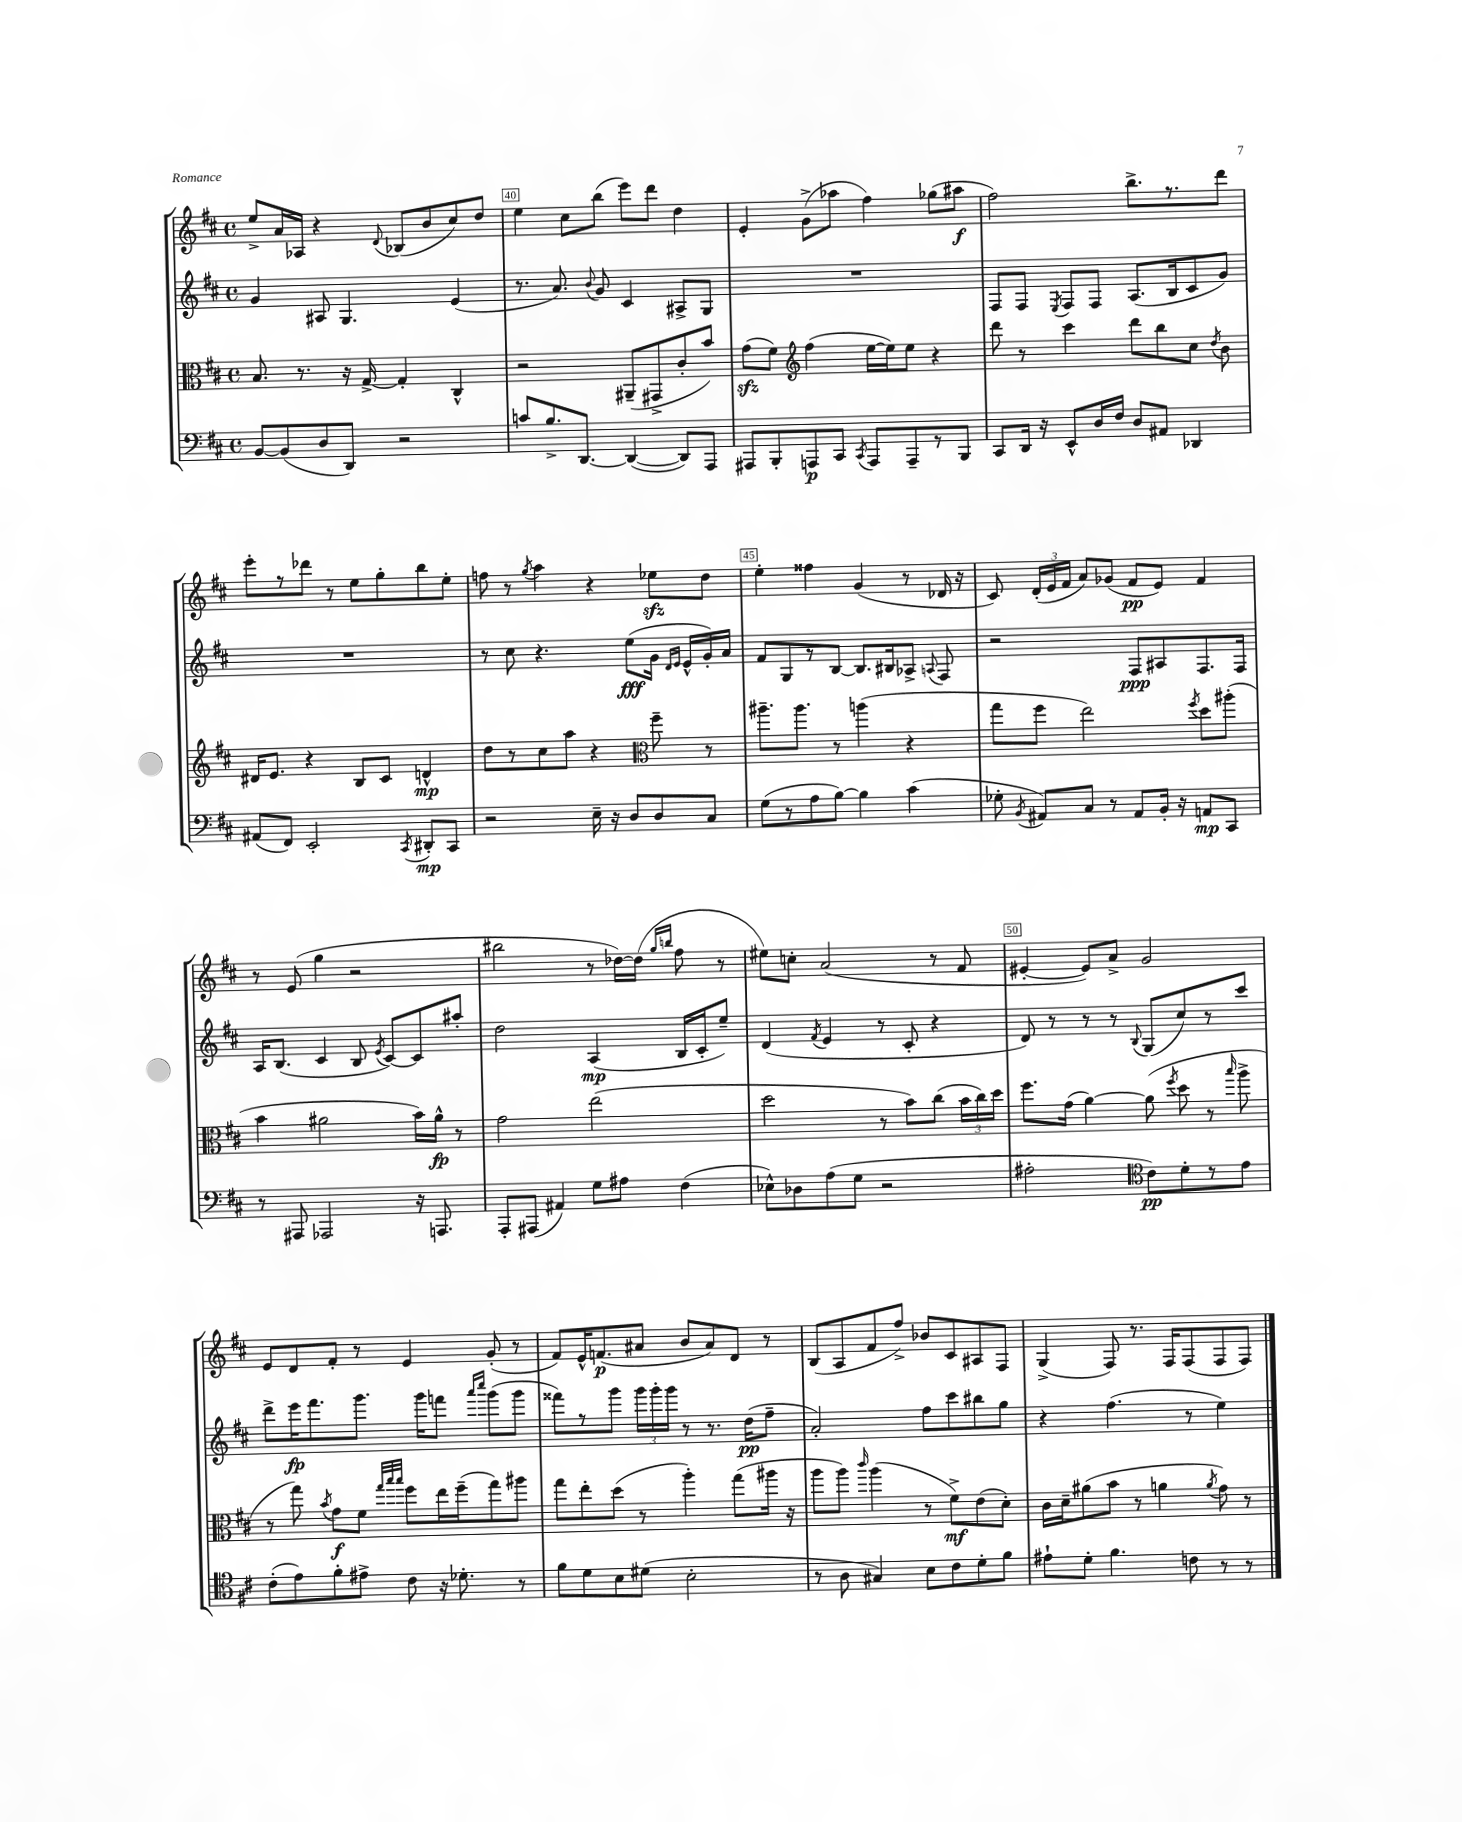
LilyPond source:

<<
\new StaffGroup <<
\new Staff = "s0" {
    \clef treble \key d \major \defaultTimeSignature \time 4/4
    \autoBeamOff e''8[-> a'16 aes16] r4 \appoggiatura { d'8 } bes8[( b'8 cis''8) d''8] |
    e''4 cis''8[ b''8]( e'''8[) d'''8] d''4 |
    e'4-. g'8[->( aes''8] fis''4) ges''8[( ais''8]\f |
    fis''2) b''8.[-> r8. d'''8] |
    e'''8[-. r8 des'''8] r8 e''8[ g''8-. b''8 e''8]-. |
    f''8 r8 \acciaccatura { g''8 } a''4 r4 ees''8[\sfz d''8] |
    e''4-. fisis''4 g'4( r8 des'16 r16 |
    cis'8) \tuplet 3/2 { d'16[-.( e'16 fis'16] } a'8[) ges'8]( fis'8[\pp e'8]) fis'4 |
    r8 e'8( g''4 r2 |
    bis''2 r8 des''16[~) des''16]( \grace { g''16[ b''16] } fis''8 r8 |
    eis''8[) c''8]-. a'2( r8 fis'8 |
    eis'4~-. eis'8[) a'8]-> g'2 |
    e'8[ d'8 fis'8]-. r8 e'4 g'8-.( r8 |
    fis'8[) e'16-^ f'8.\p( ais'8] b'8[ ais'8) d'8] r8 |
    b8[( a8 fis'8 fis''8]->) bes'8[ cis'8 ais8 fis8] |
    g4->( fis8) r8. fis16[ fis8( fis8 fis8]) \bar "|." |
}
\new Staff = "s1" {
    \clef treble \key d \major \defaultTimeSignature \time 4/4
    \autoBeamOff g'4 ais8 g4. e'4( |
    r8. a'8.) \appoggiatura { b'8 } g'8 cis'4 ais8[-> g8] |
    R1 |
    fis8[ fis8] \acciaccatura { e8 } fis8[ fis8] a8.[( b16 cis'8 g'8]) |
    R1 |
    r8 cis''8 r4. e''8[\fff( g'16] \grace { d'16[ e'16] } e'16[-^ g'16-.) a'16] |
    fis'8[ g8 r8 b8]~ b8.[ bis16 aes8]-> \appoggiatura { a8 } fis8 |
    r2 fis8[\ppp ais8 fis8. fis16] |
    a16[ b8.]( cis'4 b8 \acciaccatura { e'8 } cis'8[~) cis'8 ais''8]-. |
    d''2 a4\mp( b16[ cis'16-. e''8]--) |
    d'4( \acciaccatura { fis'8 } e'4 r8 cis'8-. r4 |
    d'8) r8 r8 r8 \appoggiatura { b8 } g8[( cis''8) r8 cis'''8] |
    d'''8[-> e'''16\fp fis'''8. g'''8.] g'''16[ f'''8] \grace { a'''16[ cis''''16] } g'''8[( g'''8] |
    fisis'''8[) r8 g'''8] \tuplet 3/2 { g'''16[ g'''16-. g'''16] } r8 r8. d''16[\pp( fis''8]-- |
    a'2-.) fis''8[ cis'''8 bis''8 g''8] |
    r4 fis''4.( r8 e''4) \bar "|." |
}
\new Staff = "s2" {
    \clef alto \key d \major \defaultTimeSignature \time 4/4
    \autoBeamOff b8. r8. r16 g16~-> g4-. cis4-^ |
    r2 ais,8[--( gis,8-> cis'8-. b'8]) |
    g'8[\sfz( fis'8]) \clef treble fis''4( e''16[~ e''16) e''8] r4 |
    d'''8 r8 cis'''4 d'''8[ b''8 cis''8] \acciaccatura { d''8 } b'8 |
    dis'16[ e'8.] r4 b8[ cis'8] d'4-^\mp |
    d''8[ r8 cis''8 a''8] r4 \clef alto fis''8-- r8 |
    ais''8.[-- ais''8.] r8 a''4( r4 |
    g''8[ fis''8] e''2) \acciaccatura { fis''8 } d''8[ ais''8]-.( |
    b'4 ais'2 b'16[) ais'16]-^\fp r8 |
    g'2 e''2( |
    d''2 r8 b'8[) cis''8]( \tuplet 3/2 { b'16[ cis''16) d''16] } |
    fis''8.[ g'16]( a'4~) a'8( \acciaccatura { fis''8 } d''8 r8 \grace { b''16 } a''8-> |
    r8 g''8) \acciaccatura { b'8 } g'8[\f fis'8] \grace { g''32[ b''32 b''32] } fis''8[ e''16 fis''16--( g''8) ais''8] |
    g''8[ e''8-. d''8]( r8 a''4-.) g''8[( ais''16] r16 |
    a''8[ a''8]) \grace { cis'''16 } a''4( r8 fis'8[->\mf) e'8( d'8]-.) |
    cis'16[ d'16-- ais'8( b'8] r8 a'4 \acciaccatura { a'8 } g'8) r8 \bar "|." |
}
\new Staff = "s3" {
    \clef bass \key d \major \defaultTimeSignature \time 4/4
    \autoBeamOff b,8[~ b,8( d8 d,8]) r2 |
    c'8[ b8.-> d,8.]~ d,4~( d,8[) a,,8] |
    ais,,8[ b,,8-. a,,8\p cis,8] \acciaccatura { cis,8 } a,,8[ a,,8-- r8 b,,8] |
    cis,8[ d,16] r16 e,8[-^ d16 fis16] d8[ ais,8] des,4 |
    ais,8[( fis,8]) e,2-. \acciaccatura { cis,8 } dis,8[-.\mp cis,8] |
    r2 e16-- r16 d8[ d8 cis8] |
    g8[( r8 a8 b8]~) b4 cis'4( |
    ges8-. \acciaccatura { b,8 } ais,8[) cis8] r8 ais,8[ b,16]-. r16 a,8[\mp cis,8] |
    r8 ais,,8 aes,,2 r16 a,,8. |
    a,,8[-. ais,,8]( ais,4) g8[ ais8] fis4( |
    ees8[-^) des8 a8( g8] r2 |
    ais2-. \clef tenor cis'8[\pp) d'8-. r8 e'8] |
    cis'8[-.( e'8) fis'8-. eis'8]-> cis'8 r16 des'8.-. r8 |
    fis'8[ d'8 b8 dis'8]( b2-. |
    r8 a8 gis4) b8[ cis'8 d'8-. fis'8] |
    eis'8[-! d'8]-. fis'4. c'8 r8 r8 \bar "|." |
}
>>
>>
\layout { \context { \Score currentBarNumber = #39 \override BarNumber.break-visibility = ##(#f #t #t) barNumberVisibility = #(every-nth-bar-number-visible 5) \override BarNumber.stencil = #(make-stencil-boxer 0.1 0.3 ly:text-interface::print) } }
